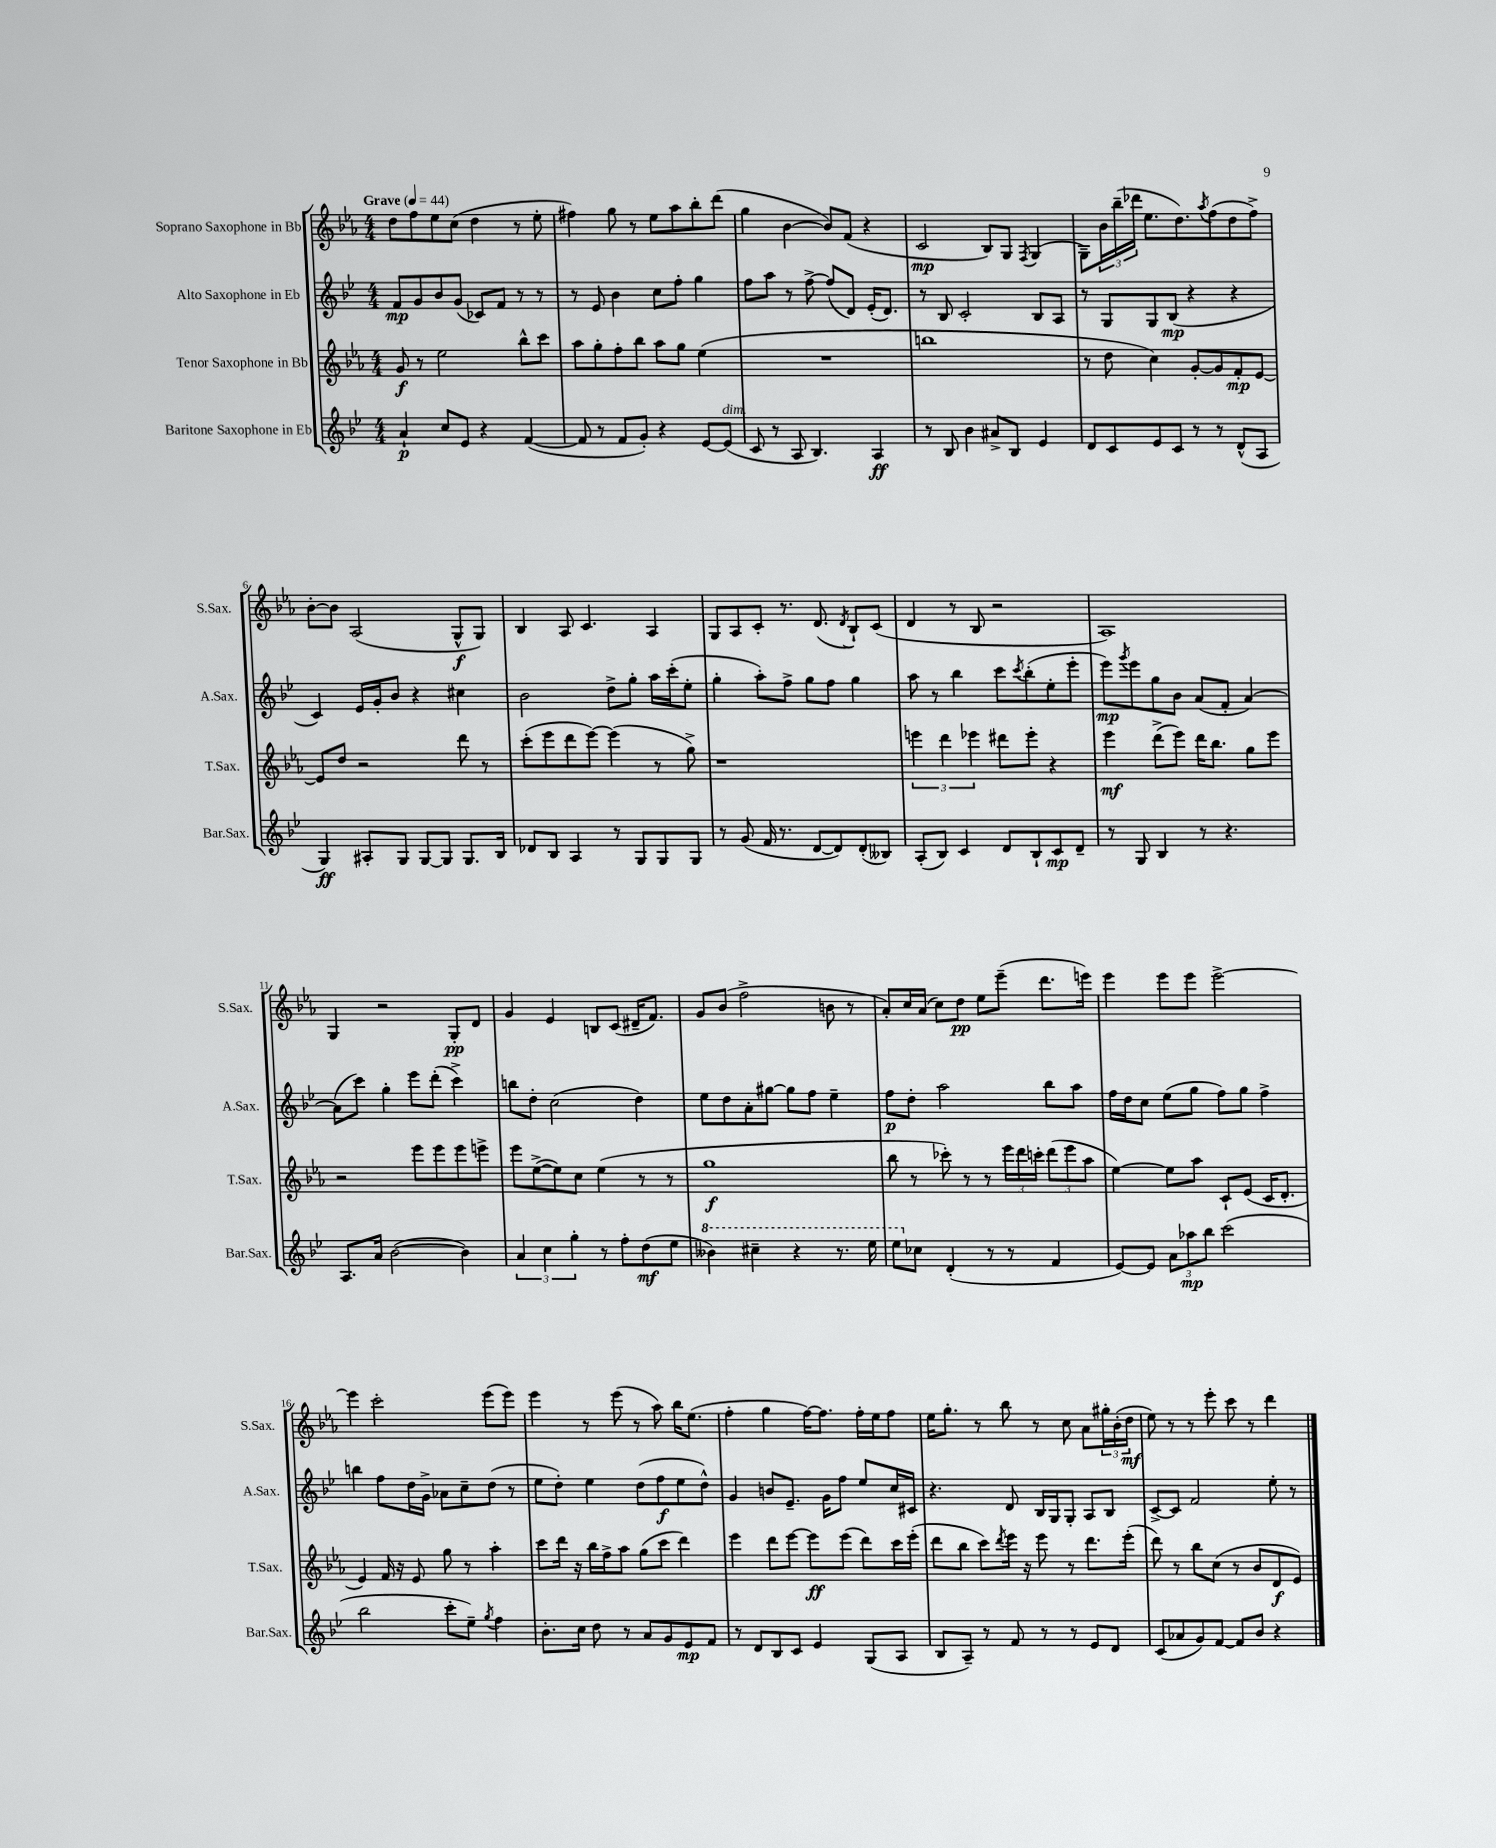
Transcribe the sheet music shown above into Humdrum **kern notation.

**kern	**kern	**kern	**kern
*staff4	*staff3	*staff2	*staff1
*clefG2	*clefG2	*clefG2	*clefG2
*k[b-e-]	*k[b-e-a-]	*k[b-e-]	*k[b-e-a-]
*M4/4	*M4/4	*M4/4	*M4/4
*MM44	*MM44	*MM44	*MM44
4a`	8g	8f	8dd
.	8r	8g	8ff
8cc	2ee-	8b-	8ee-
8e-	.	(8g	(8cc
4r	.	8c-)	4dd
.	.	8f	.
([4f	8bb-^^	8r	8r
.	8ccc	8r	8ee-'
=	=	=	=
8f]	8aa-	8r	4ff#)
8r	8gg'	8e-	.
8f	8ff'	4b-	8gg
8g')	8bb-	.	8r
4r	8aa-	8cc	8ee-
.	8gg	8ff'	8aa-
[8e-	(4ee-	4gg	8bb-'
(8e-]	.	.	(8ddd
=	=	=	=
8c	1r	8ff	4gg
8r	.	8aa	.
8A	.	8r	[4b-
4.B-)	.	[8ff^	.
.	.	(8ff]	8b-])
.	.	8d)	(8f
4A	.	(16e-'	4r
.	.	8.d)	.
=	=	=	=
8r	1bb	8r	2c
8B-	.	8B-	.
4b-	.	2c'	.
8a#^	.	.	8B-)
8B-	.	.	8G
.	.	.	8qF
4e-	.	8B-	(4G
.	.	8A	.
=	=	=	=
8d	8r	8r	8G~)
8c	8dd	8G	24b-
.	.	.	(24bb-~
.	.	.	24ddd-
8e-	4cc)	8G	8.ee-
8c	.	(8B-	.
.	.	.	8.dd)
8r	[8g'	4r	.
.	.	.	8qaa-
8r	8g]	.	(8ff
(8d^^	8f'	4r	8dd
8A	[8e-	.	8ff^)
=	=	=	=
4G)	8e-]	4c)	[8b-'
.	8dd	.	8b-]
8A#'	2r	16e-	(2A-
.	.	16g'	.
8G	.	8b-	.
[8G	.	4r	.
8G]	.	.	.
8.G	8ddd	4cc#	8G^^
.	8r	.	8G)
16B-	.	.	.
=	=	=	=
8d-	(8ccc'	2b-	4B-
8B-	8eee-	.	.
4A	8ddd	.	8A-
.	[8eee-)	.	4.c
8r	(4eee-]	8dd^	.
8G	.	8gg'	.
8G	8r	16aa	4A-
.	.	(16ccc'	.
8G	8gg^)	8ee-'	.
=	=	=	=
8r	1r	4gg'	8G
(8g	.	.	8A-
16f	.	8aa')	8c'
8.r	.	.	.
.	.	8ff^	8.r
[8d	.	8gg	.
.	.	.	(8.d
8d])	.	8ff	.
.	.	.	8qd
(8d'	.	4gg	8B-`)
8B--)	.	.	(8c
=	=	=	=
(8A'	6eee	8aa	4d
8B-)	.	8r	.
.	6ddd	.	.
4c	.	4bb-	8r
.	6eee-	.	.
.	.	.	8B-
8d	8ddd#	8ccc	2r
.	.	8qccc	.
8B-`	8eee-'	(8bb-'	.
8c	4r	8ee-'	.
8d~	.	8eee-'	.
=	=	=	=
8r	4eee-	8eee-)	1A-)
.	.	8qggg	.
8G	.	8eee-	.
4B-	(8ddd^	8gg	.
.	8eee-)	8b-	.
8r	16ddd	(8a	.
.	8.bb-	.	.
4.r	.	8f'	.
.	8gg	[4a)	.
.	8eee-	.	.
=	=	=	=
8.A	2r	(8a]	4G
.	.	8ccc)	.
16a	.	.	.
([2b-	.	4gg'	2r
.	8eee-	8eee-	.
.	8eee-	(8ddd'	.
4b-])	8eee-	4ccc^)	8G'
.	8eee^	.	8d
=	=	=	=
6a	8eee-	8bb	4g
.	([8ee-^	8dd'	.
6cc	.	.	.
.	8ee-])	(2cc	4e-
6gg'	.	.	.
.	8cc	.	.
8r	(4ee-	.	8B
8ff'	.	.	(8c
(8dd	8r	4dd)	16d#~
.	.	.	8.f)
8ee-	8r	.	.
=	=	=	=
4bb--)	1gg	8ee-	8g
.	.	8dd	(8b-
4ccc#~	.	8a'	2ff^
.	.	[8gg#	.
4r	.	8gg#]	.
.	.	8ff	.
8.r	.	4ee-~	8b
.	.	.	8r
16eee-	.	.	.
=	=	=	=
8eee-	8bb-	8ff	8a-')
8cc-	8r	8dd'	16cc
.	.	.	(16a-
(4d'	8ccc-')	2aa	8cc)
.	8r	.	8dd
8r	8r	.	8ee-
8r	24eee-	.	(8eee-~
.	24ddd	.	.
.	24ccc'	.	.
4f	(12ddd	8bb-	8.ddd
.	12eee-	.	.
.	.	8aa	.
.	12aa-	.	.
.	.	.	16eee)
=	=	=	=
[8e-)	[4ee-)	16ff	4eee-
.	.	16dd	.
8e-]	.	8cc	.
12a	8ee-]	(8ee-	8eee-
12aa-	.	.	.
.	8aa-	8gg	8eee-
12bb-	.	.	.
(2ccc	8c`	8ff)	[2eee-^
.	(8e-	8gg	.
.	16c	4ff^	.
.	8.d'	.	.
=	=	=	=
2bb-	4e-)	4bb	4eee-]
.	16f	8ff	2ccc'
.	16r	.	.
.	8e-	16dd	.
.	.	16g^	.
8ccc'	8gg	8a-	.
8ee-~)	8r	8cc~	.
8qgg	.	.	.
4ff	4aa-'	(8dd	(8eee-
.	.	8r	8eee-)
=	=	=	=
8.b-'	8ccc	8ee-	4eee-
.	16ddd	8dd')	.
16cc	16r	.	.
8dd	16bb-	4ee-	8r
.	16ff^	.	.
8r	8aa-	.	(8eee-
8a	(8gg	(8dd	8r
8g	8ccc	8ff	8aa-)
8e-	4ddd)	8ee-	16bb-
.	.	.	(8.ee-
8f	.	8dd^^)	.
=	=	=	=
8r	4eee-	4g	4ff'
8d	.	.	.
8B-	8ddd	8b	4gg
8c	[8eee-	8.e-~	.
4e-	8eee-]	.	[16ff)
.	.	16g	8.ff]
.	(8eee-	8ff	.
(8G	8ddd)	8ee-	16ff'
.	.	.	16ee-
8A	16ccc	16cc	8ff
.	(16eee-'	16c#	.
=	=	=	=
8B-	8ddd	4.r	16ee-
.	.	.	8.gg'
8A~)	8bb-	.	.
8r	8ccc)	.	8r
.	8qddd	.	.
8f	16eee-	8d	8bb-
.	16r	.	.
8r	8eee-	16B-	8r
.	.	16G	.
8r	8r	8G'	8cc
8e-	8.ddd	8A	8a-
8d	.	8B-	24gg#'
.	.	.	(24b-'
.	(16eee-'	.	.
.	.	.	24dd
=	=	=	=
(8c	8ddd)	[8c^	8ee-)
8a-	8r	8c]	8r
8g)	8bb-	2f	8r
[8f	(8cc	.	8eee-'
8f]	8r	.	8ccc
8b-	8b-	.	8r
4r	8d	8ee-'	4ddd
.	8e-)	8r	.
==	==	==	==
*-	*-	*-	*-
